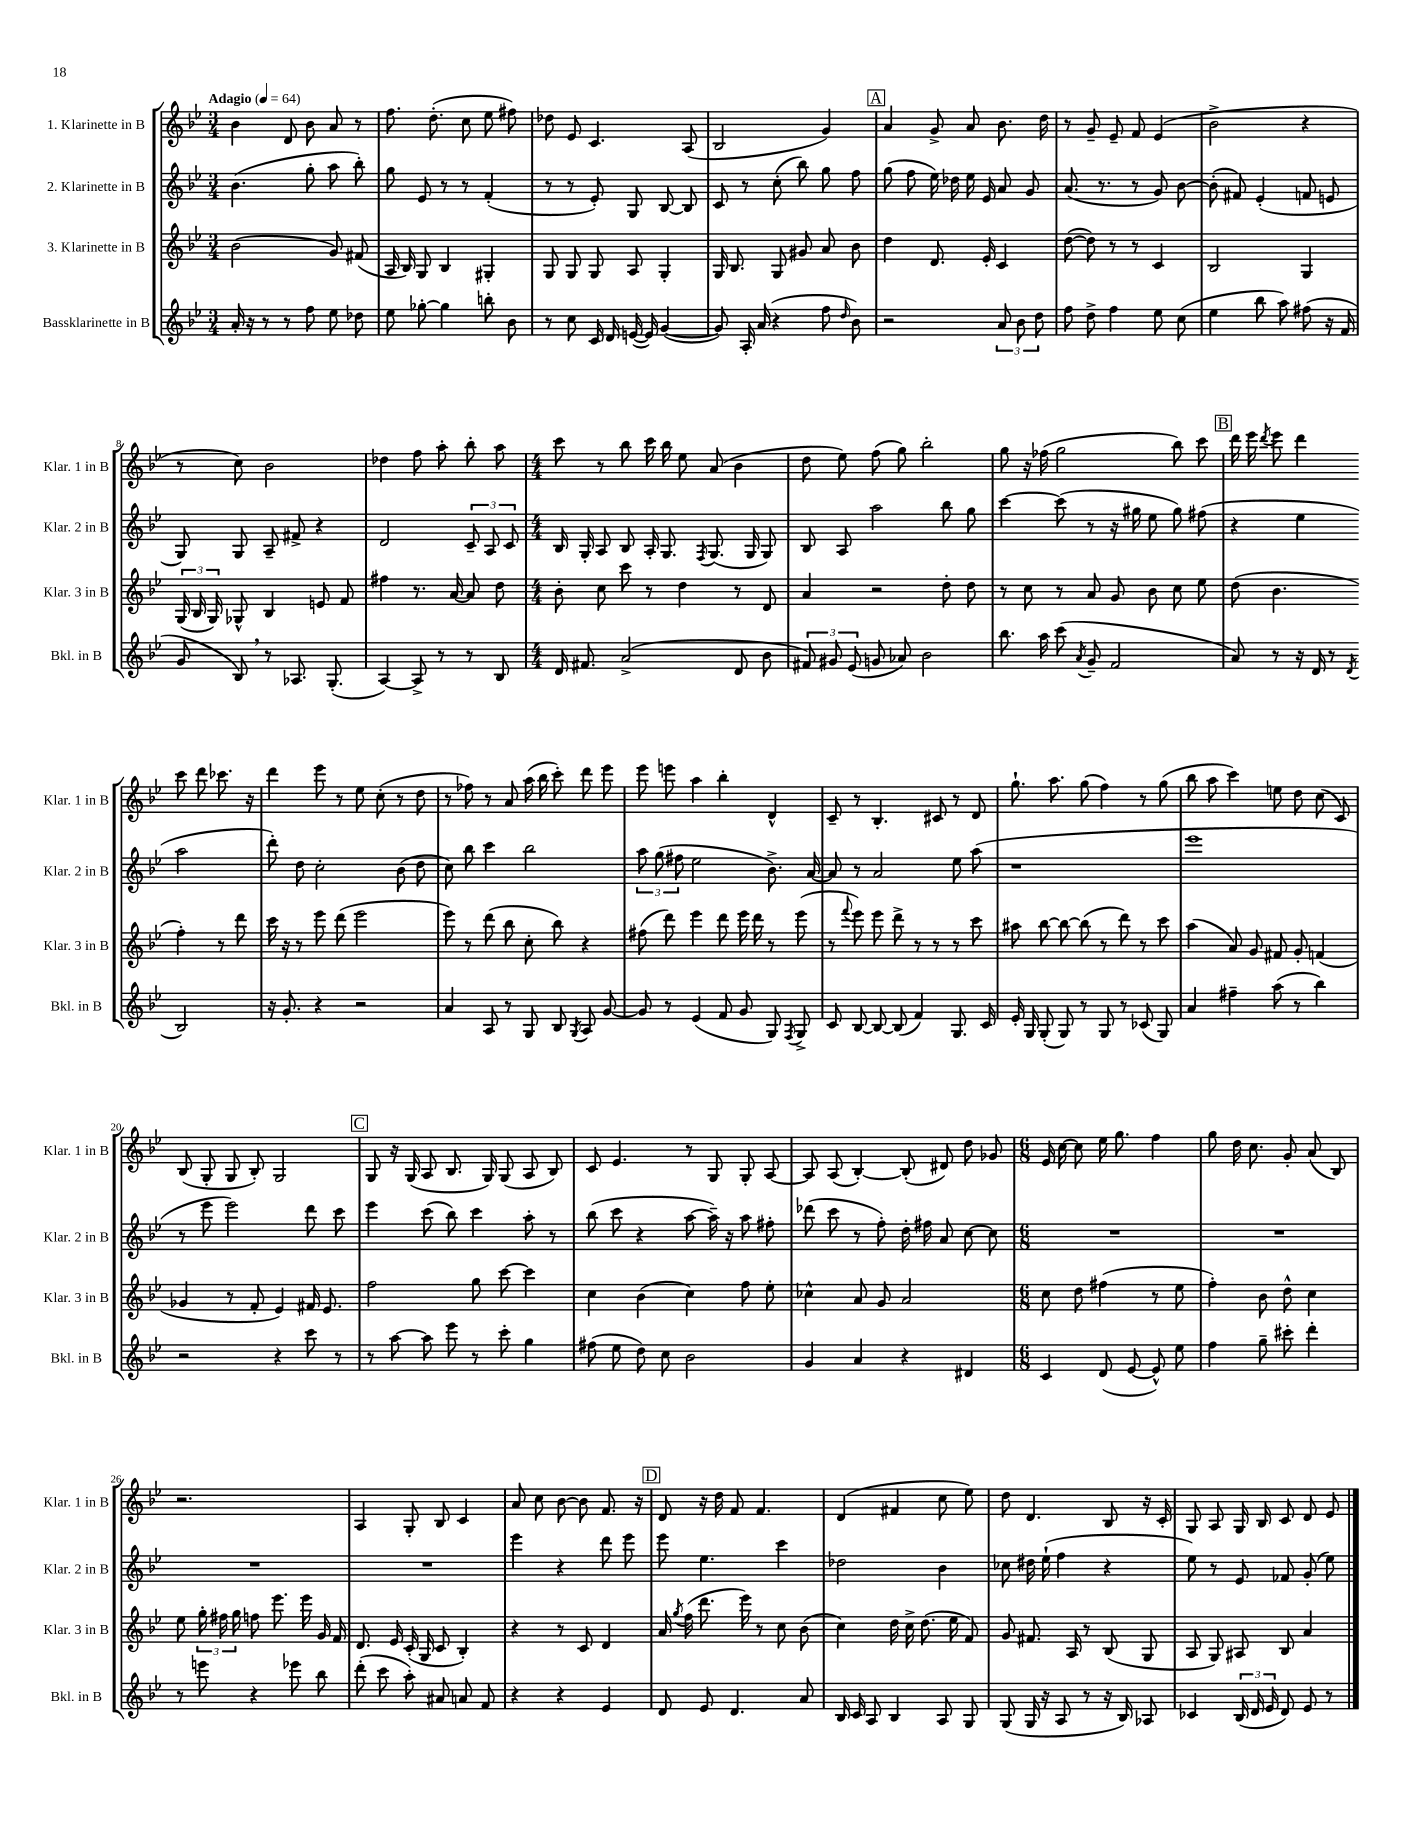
<<
\new StaffGroup <<
\new Staff = "s0" \with { instrumentName = "1. Klarinette in B" shortInstrumentName = "Klar. 1 in B" } {
    \clef treble \key bes \major \numericTimeSignature \time 3/4 \tempo "Adagio" 4 = 64
    \autoBeamOff bes'4 d'8 bes'8 a'8 r8 |
    f''8. d''8.-.( c''8 ees''8 fis''8) |
    des''8 ees'8 c'4. a8( |
    bes2 g'4) |
    \mark \markup { \box "A" } a'4 g'8-> a'8 bes'8. d''16 |
    r8 g'8-- ees'8-- f'8 ees'4( |
    bes'2-> r4 |
    r8 c''8) bes'2 |
    des''4 f''8 a''8-. bes''8-. a''8 |
    \numericTimeSignature \time 4/4 c'''8 r8 bes''8 c'''16 bes''16 ees''8 a'8( bes'4 |
    d''8 ees''8) f''8( g''8) bes''2-. |
    g''8 r16 fes''16( g''2 bes''8) c'''8 |
    \mark \markup { \box "B" } d'''16 ees'''16 \acciaccatura { d'''8 } ees'''8 d'''4 c'''8 d'''8 ces'''8. r16 |
    d'''4 ees'''8 r8 ees''8 c''8-.( r8 d''8 |
    r8 fes''8) r8 a'8 a''16( bes''16 c'''8-.) d'''8 ees'''8 |
    ees'''8 e'''8 a''4 bes''4-. d'4-^ |
    c'8-- r8 bes4.-. cis'8 r8 d'8 |
    g''8.-! a''8. g''8( f''4) r8 g''8( |
    bes''8 a''8 c'''4) e''8 d''8 c''8( c'8) |
    bes8( g8-. g8 bes8-.) g2 |
    \mark \markup { \box "C" } g8 r16 g16( a8 bes8. g16) g8( a8 bes8) |
    c'8 ees'4. r8 g8 g8-. a8~ |
    a8 a8( bes4~-.) bes8-.( dis'8) d''8 ges'8 |
    \numericTimeSignature \time 6/8 ees'16 c''16~ c''8 ees''16 g''8. f''4 |
    g''8 d''16 c''8. g'8-. a'8( bes8) |
    r2. |
    a4 g8-. bes8 c'4 |
    a'8 c''8 bes'8~ bes'8 f'8. r16 |
    \mark \markup { \box "D" } d'8 r16 d''16 f'8 f'4. |
    d'4( fis'4 c''8 ees''8) |
    d''8 d'4. bes8 r16 c'16-. |
    g8 a8 g16 bes16 c'8 d'8 ees'8 \bar "|." |
}
\new Staff = "s1" \with { instrumentName = "2. Klarinette in B" shortInstrumentName = "Klar. 2 in B" } {
    \clef treble \key bes \major \numericTimeSignature \time 3/4
    \autoBeamOff bes'4.( g''8-. a''8 bes''8-.) |
    g''8 ees'8 r8 r8 f'4-.( |
    r8 r8 ees'8-.) g8 bes8~ bes8 |
    c'8 r8 c''8-.( bes''8) g''8 f''8 |
    \mark \markup { \box "A" } g''8( f''8 ees''16) des''16 ees''16 ees'16 a'8 g'8 |
    a'8.( r8. r8 g'8) bes'8~ |
    bes'8-.( fis'8) ees'4-.( f'8 e'8 |
    g8) g8 a8-- fis'8-> r4 |
    d'2 \tuplet 3/2 { c'8-- a8 c'8 } |
    \numericTimeSignature \time 4/4 bes16 g16-. a8 bes8 a16-. g8. \acciaccatura { f8 } g8.( g16 g8) |
    bes8 a8 a''2 bes''8 g''8 |
    c'''4~ c'''8( r8 r16 gis''16 ees''8 gis''8) fis''8( |
    \mark \markup { \box "B" } r4 ees''4 a''2 |
    d'''8-.) d''8 c''2-. bes'8( d''8 |
    c''8) bes''8 c'''4 bes''2 |
    \tuplet 3/2 { a''8 g''8( fis''8 } ees''2 bes'8.->) a'16~ |
    a'8 r8 a'2 ees''8 a''8( |
    r1 |
    ees'''1 |
    r8 ees'''8 ees'''2) d'''8 c'''8 |
    \mark \markup { \box "C" } ees'''4 c'''8( bes''8) c'''4 a''8-. r8 |
    bes''8( c'''8 r4 a''8~ a''16--) r16 a''8 fis''8-. |
    des'''8( c'''8 r8 f''8-.) d''16-. fis''16 a'8 c''8~ c''8 |
    \numericTimeSignature \time 6/8 R2. |
    R2. |
    R2. |
    R2. |
    ees'''4 r4 d'''8 ees'''8 |
    \mark \markup { \box "D" } ees'''8 ees''4. c'''4 |
    des''2 bes'4 |
    ces''8 dis''16 ees''16-!( f''4 r4 |
    ees''8) r8 ees'8 fes'8 g'8-.( ees''8) \bar "|." |
}
\new Staff = "s2" \with { instrumentName = "3. Klarinette in B" shortInstrumentName = "Klar. 3 in B" } {
    \clef treble \key bes \major \numericTimeSignature \time 3/4
    \autoBeamOff bes'2( g'8) fis'8( |
    a16 bes16) g8 bes4 gis4-. |
    g8 g8 g8 a8 g4-. |
    g16 bes8. g8 gis'8 a'8 bes'8 |
    \mark \markup { \box "A" } d''4 d'8. ees'16-. c'4 |
    d''8~( d''8) r8 r8 c'4 |
    bes2 g4 |
    \tuplet 3/2 { g16( bes16 g16) } ges8-^ bes4 e'8 f'8 |
    fis''4 r8. a'16~ a'8 d''8 |
    \numericTimeSignature \time 4/4 bes'8-. c''8 c'''8 r8 d''4 r8 d'8 |
    a'4 r2 d''8-. d''8 |
    r8 c''8 r8 a'8 g'8 bes'8 c''8 ees''8 |
    \mark \markup { \box "B" } d''8( bes'4. f''4-.) r8 d'''8 |
    c'''16 r16 r8 ees'''8 d'''8( ees'''2 |
    ees'''8) r8 d'''8( bes''8 c''8-. bes''8) r4 |
    fis''8( d'''8) ees'''4 d'''8 ees'''16 d'''16 r8 ees'''8( |
    r8 \appoggiatura { f'''8 } ees'''8) ees'''8 d'''8-> r8 r8 r8 c'''8 |
    ais''8 bes''8~ bes''8~ bes''8( r8 d'''8) r8 c'''8 |
    a''4( a'8) g'8 fis'8 g'8-. f'4( |
    ges'4 r8 f'8-. ees'4) fis'16 ees'8. |
    \mark \markup { \box "C" } f''2 g''8 c'''8~ c'''4 |
    c''4 bes'4( c''4) f''8 ees''8-. |
    ces''4-^ a'8 g'8 a'2 |
    \numericTimeSignature \time 6/8 c''8 d''8 fis''4( r8 ees''8 |
    f''4-.) bes'8 d''8-^ c''4 |
    ees''8 \tuplet 3/2 { g''16-. fis''16 g''16 } f''8 ees'''8. ees'''16 g'16 f'16 |
    d'8. ees'16 c'16-.( g16 c'8 bes4-.) |
    r4 r8 c'8 d'4 |
    \mark \markup { \box "D" } a'16 \acciaccatura { g''8 } f''16( d'''8. ees'''16) r8 c''8 bes'8( |
    c''4) d''16 c''16-> d''8.( ees''16 f'8) |
    g'8 fis'8. a16 r8 bes8( g8 |
    a8 g8) ais8 bes8 a'4 \bar "|." |
}
\new Staff = "s3" \with { instrumentName = "Bassklarinette in B" shortInstrumentName = "Bkl. in B" } {
    \clef treble \key bes \major \numericTimeSignature \time 3/4
    \autoBeamOff a'16-. r16 r8 r8 f''8 ees''8 des''8 |
    ees''8 ges''8~-. ges''4 b''8-. bes'8 |
    r8 c''8 c'16 d'16 e'16~( e'16) g'4~( |
    g'8) a16-. a'16( r4 f''8 \grace { d''16 } bes'8) |
    \mark \markup { \box "A" } r2 \tuplet 3/2 { a'8 bes'8 d''8 } |
    f''8 d''8-> f''4 ees''8 c''8( |
    ees''4 bes''8 a''8) fis''8( r16 f'16 |
    g'8 bes8) \breathe r8 aes8. g8.-.( |
    a4~) a8-> r8 r8 bes8 |
    \numericTimeSignature \time 4/4 d'16 fis'8. a'2->( d'8 bes'8 |
    \tuplet 3/2 { fis'8) gis'8 ees'8( } g'8 aes'8) bes'2 |
    bes''8. a''16 c'''8( \acciaccatura { a'8 } g'8-- f'2 |
    \mark \markup { \box "B" } a'8) r8 r16 d'16 r8 \acciaccatura { d'8 } bes2 |
    r16 g'8.-. r4 r2 |
    a'4 a8 r8 g8 bes8 \acciaccatura { g8 } a8 g'8~ |
    g'8 r8 ees'4( f'8 g'8 g8) \acciaccatura { f8 } g8-> |
    c'8 bes8~ bes8~ bes8( f'4) g8. c'16 |
    ees'16-. g16 g8-.( g8) r8 g8 r8 ces'8( g8) |
    a'4 fis''4-- a''8( r8 bes''4) |
    r2 r4 c'''8 r8 |
    \mark \markup { \box "C" } r8 a''8~ a''8 ees'''8 r8 c'''8-. g''4 |
    fis''8( ees''8 d''8) c''8 bes'2 |
    g'4 a'4 r4 dis'4 |
    \numericTimeSignature \time 6/8 c'4 d'8( ees'8~ ees'8-^) ees''8 |
    f''4 g''8-- cis'''8-. d'''4-. |
    r8 e'''8 r4 ees'''8 bes''8 |
    d'''8-.( c'''8 a''8-.) ais'8 a'8 f'8 |
    r4 r4 ees'4 |
    \mark \markup { \box "D" } d'8 ees'8 d'4. a'8 |
    bes16 c'16 a8 bes4 a8 g8 |
    g8( g16 r16 a8 r8 r16 bes16) aes8 |
    ces'4 \tuplet 3/2 { bes16( d'16 ees'16 } d'8) ees'8 r8 \bar "|." |
}
>>
>>
